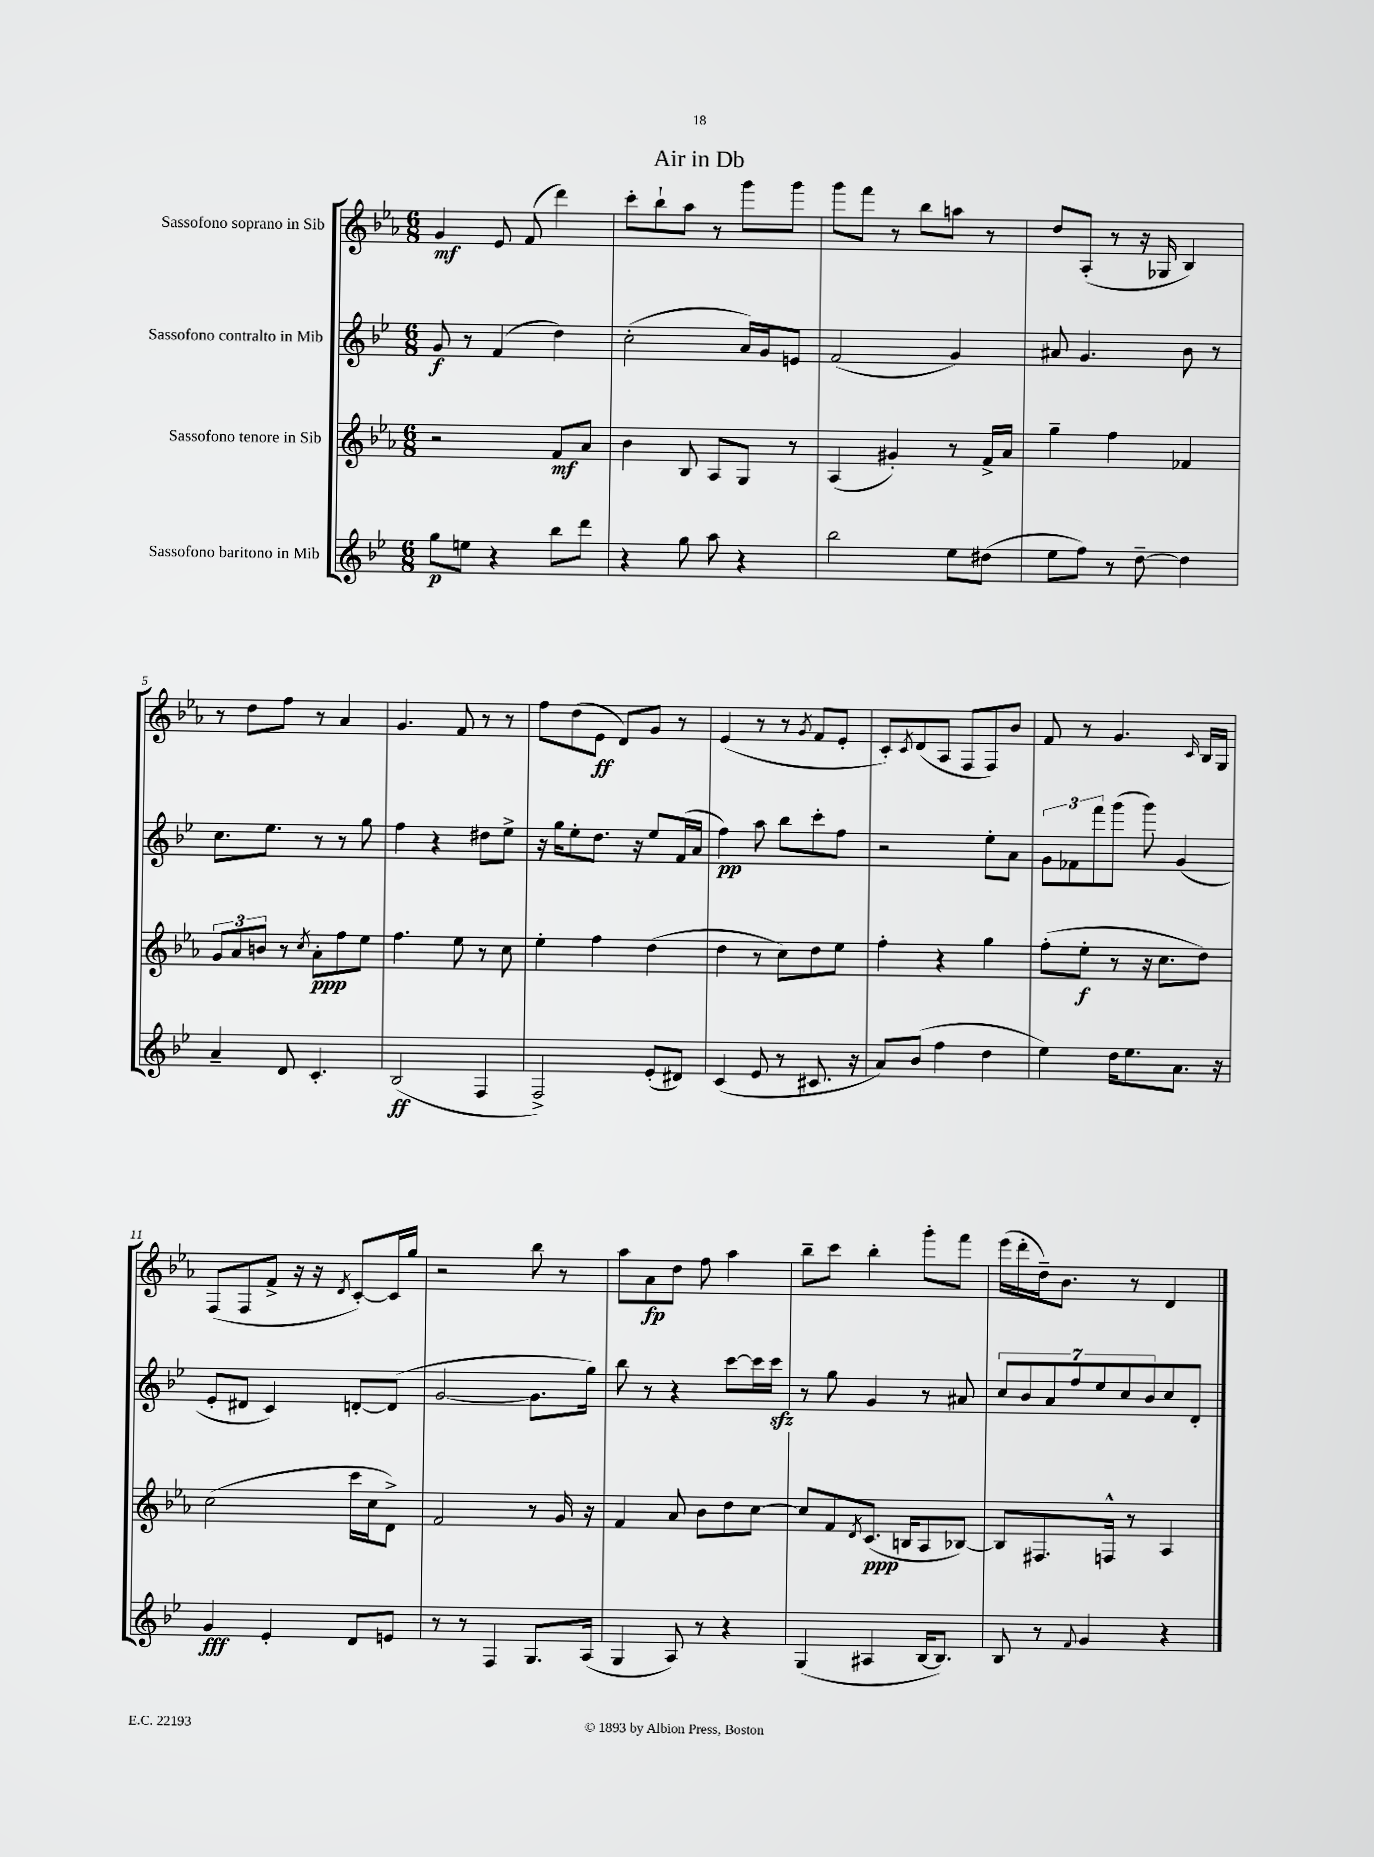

**kern	**dynam	**kern	**dynam	**kern	**dynam	**kern	**dynam
*part4	*part4	*part3	*part3	*part2	*part2	*part1	*part1
*staff4	*staff4	*staff3	*staff3	*staff2	*staff2	*staff1	*staff1
*I"Sassofono baritono in Mib	*	*I"Sassofono tenore in Sib	*	*I"Sassofono contralto in Mib	*	*I"Sassofono soprano in Sib	*
*clefG2	*	*clefG2	*	*clefG2	*	*clefG2	*
*k[b-e-]	*	*k[b-e-a-]	*	*k[b-e-]	*	*k[b-e-a-]	*
*M6/8	*	*M6/8	*	*M6/8	*	*M6/8	*
=1	=1	=1	=1	=1	=1	=1	=1
8gg\L	p	2r	.	8g/	f	4g/	mf
8een\J	.	.	.	8r	.	.	.
4r	.	.	.	(4f/	.	8e-/	.
.	.	.	.	.	.	(8f/	.
8bb-\L	.	8f/L	mf	4dd\)	.	4ddd\)	.
8ddd\J	.	8a-/J	.	.	.	.	.
=2	=2	=2	=2	=2	=2	=2	=2
4r	.	4b-\	.	(2cc'\	.	8ccc'\L	.
.	.	.	.	.	.	8bb-`\	.
8gg\	.	8B-/	.	.	.	8aa-\J	.
8aa\	.	8A-/L	.	.	.	8r	.
4r	.	8G/J	.	16a/LL)	.	8ggg\L	.
.	.	.	.	16g/J	.	.	.
.	.	8r	.	8en/J	.	8ggg\J	.
=3	=3	=3	=3	=3	=3	=3	=3
2bb-\	.	(4A-/	.	(2f/	.	8ggg\L	.
.	.	.	.	.	.	8fff\J	.
.	.	4g#X'/)	.	.	.	8r	.
.	.	.	.	.	.	8bb-\L	.
8ee-\L	.	8r	.	4g/)	.	8aan\J	.
(8dd#X\J	.	16f^/LL	.	.	.	8r	.
.	.	16a-/JJ	.	.	.	.	.
=4	=4	=4	=4	=4	=4	=4	=4
8ee-\L	.	4gg~\	.	8a#X/	.	8dd/L	.
8ff\J)	.	.	.	4.g/	.	(8A-'/J	.
8r	.	4ff\	.	.	.	8r	.
[8dd~\	.	.	.	.	.	16r	.
.	.	.	.	.	.	16G-X/	.
4dd\]	.	4f-X/	.	8b-\	.	4B-/)	.
.	.	.	.	8r	.	.	.
!!LO:LB:g=z
=5	=5	=5	=5	=5	=5	=5	=5
4a~/	.	12g/L	.	8.cc\L	.	8r	.
.	.	12a-/	.	.	.	.	.
.	.	.	.	.	.	8dd\L	.
.	.	12bn/J	.	.	.	.	.
.	.	.	.	8.ee-\J	.	.	.
8d/	.	8r	.	.	.	8ff\J	.
.	.	8qcc/	.	.	.	.	.
4.c'/	.	8a-'\L	ppp	8r	.	8r	.
.	.	8ff\	.	8r	.	4a-/	.
.	.	8ee-\J	.	8gg\	.	.	.
=6	=6	=6	=6	=6	=6	=6	=6
(2B-/	ff	4.ff\	.	4ff\	.	4.g/	.
.	.	.	.	4r	.	.	.
.	.	8ee-\	.	.	.	8f/	.
4F/	.	8r	.	8dd#X\L	.	8r	.
.	.	8cc\	.	8ee-^\J	.	8r	.
=7	=7	=7	=7	=7	=7	=7	=7
2F^/)	.	4ee-'\	.	16r	.	8ff\L	.
.	.	.	.	16gg\KL	.	.	.
.	.	.	.	8ee-'\	.	(8dd\	.
.	.	4ff\	.	8.dd\J	.	8e-\J	ff
.	.	.	.	.	.	8d/L)	.
.	.	.	.	16r	.	.	.
(8e-'/L	.	(4dd\	.	8ee-/L	.	8g/J	.
8d#X/J)	.	.	.	(16f/L	.	8r	.
.	.	.	.	16a/JJ	.	.	.
=8	=8	=8	=8	=8	=8	=8	=8
(4c/	.	4dd\	.	4ff\)	pp	(4e-/	.
8e-/	.	8r	.	8aa\	.	8r	.
8r	.	8cc\L)	.	8bb-\L	.	8r	.
.	.	.	.	.	.	8qg/	.
8.c#X/	.	8dd\	.	8ccc'\	.	8f/L	.
.	.	8ee-\J	.	8ff\J	.	8e-'/J	.
16r	.	.	.	.	.	.	.
=9	=9	=9	=9	=9	=9	=9	=9
8a/L)	.	4ff'\	.	2r	.	8c'/L)	.
.	.	.	.	.	.	8qc/	.
(8b-/J	.	.	.	.	.	(8d/	.
4ff\	.	4r	.	.	.	8A-/J	.
.	.	.	.	.	.	8F/L	.
4dd\	.	4gg\	.	8ee-'\L	.	8F/)	.
.	.	.	.	8a\J	.	8b-/J	.
=10	=10	=10	=10	=10	=10	=10	=10
4ee-\)	.	(8ff'\L	.	12g\L	.	8f/	.
.	.	.	.	12f-X\	.	.	.
.	.	8ee-'\J	f	.	.	8r	.
.	.	.	.	12fff\	.	.	.
16dd\KL	.	8r	.	(8ggg\J	.	4.g/	.
8.ee-\	.	.	.	.	.	.	.
.	.	16r	.	8ggg\)	.	.	.
.	.	8.cc\L	.	.	.	.	.
8.a\J	.	.	.	(4g/	.	.	.
.	.	.	.	.	.	16qqc/	.
.	.	8dd\J)	.	.	.	16B-/LL	.
16r	.	.	.	.	.	16G/JJ	.
!!LO:LB:g=z
=11	=11	=11	=11	=11	=11	=11	=11
4g/	fff	(2cc\	.	8e-'/L	.	(8F/L	.
.	.	.	.	8d#X/J	.	8F/	.
4e-'/	.	.	.	4c/)	.	8f^/J	.
.	.	.	.	.	.	16r	.
.	.	.	.	.	.	16r	.
.	.	.	.	.	.	8qd/	.
8d/L	.	16ccc\LL	.	[8dn'/L	.	[8c'/L)	.
.	.	16cc\J	.	.	.	.	.
8en/J	.	8d^\J)	.	(8d/J]	.	16c/L]	.
.	.	.	.	.	.	16gg/JJ	.
=12	=12	=12	=12	=12	=12	=12	=12
8r	.	2f/	.	[2g/	.	2r	.
8r	.	.	.	.	.	.	.
4F/	.	.	.	.	.	.	.
8.G/L	.	8r	.	8.g\L]	.	8bb-\	.
.	.	16g/	.	.	.	8r	.
(16A/Jk	.	16r	.	16gg\Jk)	.	.	.
=13	=13	=13	=13	=13	=13	=13	=13
4G/	.	4f/	.	8bb-\	.	8aa-\L	.
.	.	.	.	8r	.	8a-\	fp
8A/)	.	8a-/	.	4r	.	8dd\J	.
8r	.	8b-\L	.	.	.	8ff\	.
4r	.	8dd\	.	[8ccc\L	.	4aa-\	.
.	.	[8cc\J	.	16ccc\L]	.	.	.
.	.	.	.	16ccczz\JJ	.	.	.
=14	=14	=14	=14	=14	=14	=14	=14
(4G/	.	8cc/L]	.	8r	.	8bb-~\L	.
.	.	8f/	.	8gg\	.	8ccc\J	.
.	.	8qd/	.	.	.	.	.
4A#X/	.	(8.c/J	ppp	4g/	.	4bb-'\	.
.	.	16Bn/KL	.	.	.	.	.
[16B-/KL	.	8A-/	.	8r	.	8ggg'\L	.
8.B-/J])	.	.	.	.	.	.	.
.	.	[8B-X/J)	.	8a#X/	.	8fff\J	.
=15	=15	=15	=15	=15	=15	=15	=15
8B-/	.	8B-/L]	.	14cc/L	.	(16eee-\LL	.
.	.	.	.	.	.	16ddd'\	.
.	.	.	.	14b-/	.	.	.
8r	.	8.F#X/	.	.	.	16dd~\J)	.
.	.	.	.	14a/	.	.	.
.	.	.	.	.	.	8.b-\J	.
.	.	.	.	14ff/	.	.	.
8qqf/	.	.	.	.	.	.	.
4g/	.	.	.	.	.	.	.
.	.	.	.	14ee-/	.	.	.
.	.	16Fn^^/Jk	.	.	.	.	.
.	.	.	.	14cc/	.	.	.
.	.	8r	.	.	.	8r	.
.	.	.	.	14b-/	.	.	.
4r	.	4A-/	.	8cc/	.	4d/	.
.	.	.	.	8d'/J	.	.	.
==	==	==	==	==	==	==	==
*-	*-	*-	*-	*-	*-	*-	*-
